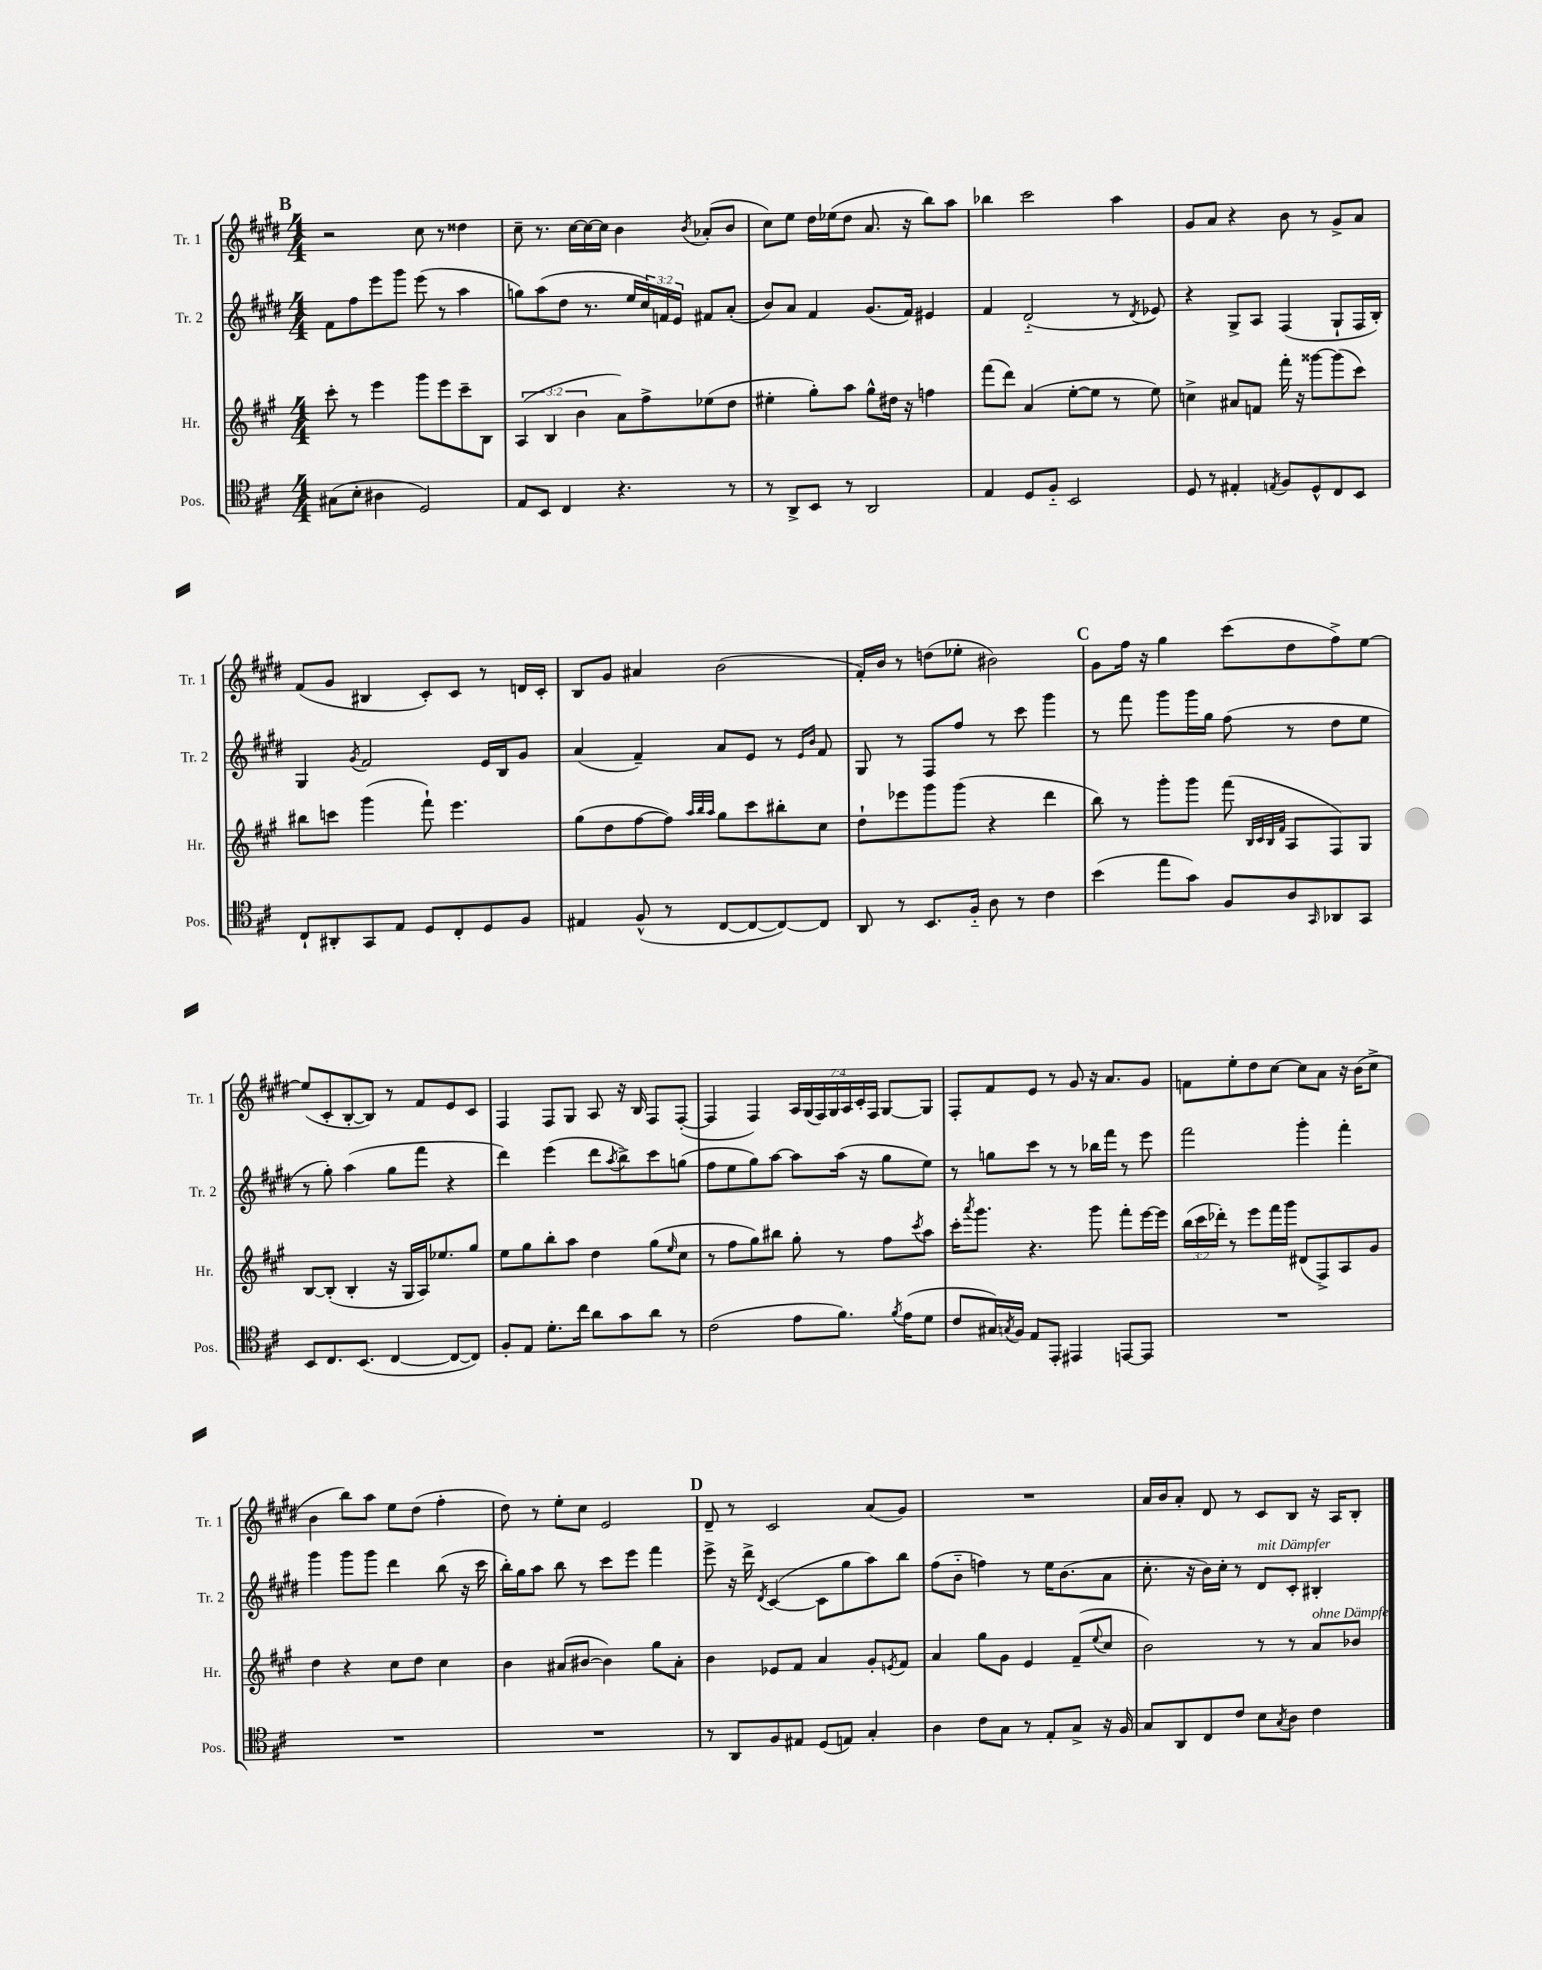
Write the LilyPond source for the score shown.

<<
\new StaffGroup <<
\new Staff = "s0" \with { instrumentName = "Tr. 1" shortInstrumentName = "Tr. 1" } {
    \clef treble \key e \major \numericTimeSignature \time 4/4 \override Staff.TupletNumber.text = #tuplet-number::calc-fraction-text
    \mark \markup { \bold "B" } r2 cis''8 r8 disis''4 |
    cis''8-- r8. cis''16~ cis''16~ cis''16 b'4 \acciaccatura { b'8 } aes'8-.( b'8 |
    cis''8) e''8 dis''16 ees''16( dis''8 a'8. r16 b''8) a''8 |
    bes''4 cis'''2 a''4 |
    gis'8 a'8 r4 b'8 r8 gis'8-> a'8 |
    fis'8( gis'8 bis4 cis'8-.) cis'8 r8 d'16 cis'16-. |
    b8 gis'8 ais'4 b'2( |
    fis'16-.) b'16 r8 d''8( ees''8-. bis'2) |
    \mark \markup { \bold "C" } gis'8 fis''16 r16 gis''4 cis'''8( dis''8 fis''8->) e''8~ |
    e''8( cis'8-. b8~-. b8) r8 fis'8 e'8 cis'8 |
    fis4 fis8 gis8 a8 r16 b16 fis8 fis8~-.( |
    fis4 fis4) \tuplet 7/4 { a16 gis16( fis16) gis16 a16 cis'16-. fis16 } gis8~ gis8 |
    fis8-. fis'8 e'8 r8 gis'8 r16 a'8. gis'8 |
    f'8 e''8-. dis''8 cis''8~ cis''8 a'8 r16 b'16( cis''8-> |
    b'4 b''8) a''8 e''8 dis''8( fis''4-. |
    dis''8) r8 e''8-. cis''8 e'2 |
    \mark \markup { \bold "D" } dis'8-- r8 cis'2 a'8( gis'8) |
    R1 |
    a'16 b'16 a'8-. dis'8 r8 cis'8 b8 r16 a16 b8-. \bar "|." |
}
\new Staff = "s1" \with { instrumentName = "Tr. 2" shortInstrumentName = "Tr. 2" } {
    \clef treble \key e \major \numericTimeSignature \time 4/4 \override Staff.TupletNumber.text = #tuplet-number::calc-fraction-text
    \mark \markup { \bold "B" } fis'8 fis''8 e'''8 gis'''8 e'''8( r8 a''4 |
    g''8) a''8( dis''8 r8. e''16 \tuplet 3/2 { cis''16) f'16 e'16 } fis'8 a'8-.( |
    b'8) a'8 fis'4 gis'8.( fis'16) eis'4 |
    fis'4 dis'2-_( r8 \acciaccatura { dis'8 } ees'8) |
    r4 gis8-> a8 fis4( gis8-! fis16 b16-.) |
    gis4 \acciaccatura { gis'8 } fis'2 e'16 b16 gis'8 |
    a'4( fis'4--) a'8 e'8 r8 \grace { e'16 b'16 } fis'8 |
    gis8 r8 fis8 fis''8 r8 cis'''8 gis'''4 |
    \mark \markup { \bold "C" } r8 fis'''8 gis'''8 gis'''16 gis''16 fis''8( r8 dis''8 e''8 |
    r8 gis''8-.) a''4( gis''8 fis'''8 r4 |
    dis'''4) e'''4( dis'''8 \acciaccatura { a''8 } b''8->) cis'''8 g''8( |
    fis''8 e''8 gis''8) a''8~ a''8 a''16( r16 gis''8 e''8) |
    r8 g''8 cis'''8 r8 r8 bes''16 fis'''16 r8 e'''8 |
    fis'''2 gis'''4-. fis'''4-. |
    gis'''4 gis'''8 gis'''8 dis'''4 b''8( r16 cis'''16 |
    b''16-.) gis''16 a''8 b''8 r8 cis'''8 e'''8 fis'''4 |
    \mark \markup { \bold "D" } e'''8-> r16 dis'''16-> \acciaccatura { dis'8 } cis'4~( cis'8 gis''8 a''8) b''8 |
    fis''8( b'8-_ f''4) r8 e''16 b'8.( a'8 |
    cis''8.-. r16 b'16) cis''16-. r8 dis'8^\markup { \italic "mit Dämpfer" } cis'8-. bis4-. \bar "|." |
}
\new Staff = "s2" \with { instrumentName = "Hr." shortInstrumentName = "Hr." } {
    \clef treble \key a \major \numericTimeSignature \time 4/4 \override Staff.TupletNumber.text = #tuplet-number::calc-fraction-text
    \mark \markup { \bold "B" } cis'''8-. r8 e'''4 gis'''8 e'''8 cis'''8-- b8 |
    \tuplet 3/2 { a4( b4 b'4 } a'8) fis''8-> ees''8( d''8 |
    eis''4-. gis''8-.) a''8 gis''8-^ dis''16 r16 f''4 |
    fis'''8( d'''8) a'4( e''8~-. e''8 r8 e''8) |
    c''4-> ais'8 f'8 fis'''16-. r16 gisis'''8~ gisis'''8( cis'''8) |
    bis''8 c'''8 gis'''4( fis'''8-!) e'''4. |
    gis''8( d''8 fis''8~ fis''8) \grace { a''32 b''32 a''32 } gis''8 cis'''8 bis''8-. cis''8 |
    d''8-! ees'''8 gis'''8 gis'''8( r4 d'''4 |
    \mark \markup { \bold "C" } b''8) r8 gis'''8-. gis'''8 fis'''8( \grace { b32 cis'32 b32 fis'32 } a8 fis8) gis8 |
    b8~ b8-.( b4-. r16 gis16 a16) ees''8. gis''8 |
    e''8 gis''8 b''8-. a''8 d''4 gis''8( \grace { e''16 } cis''8 |
    r8 fis''8 gis''8) bis''8 gis''8-. r8 fis''8 \acciaccatura { cis'''8 } a''8 |
    cis'''16-. \acciaccatura { a'''8 } gis'''8. r4. gis'''8 fis'''8-. e'''16~ e'''16 |
    \tuplet 3/2 { b''16( cis'''16 des'''16-.) } r8 e'''8 fis'''16 gis'''16 dis'8( fis8->) a8 gis'8 |
    d''4 r4 cis''8 d''8 cis''4 |
    b'4 ais'8( bis'8~ bis'4) gis''8 ais'8-. |
    \mark \markup { \bold "D" } b'4 ees'8 fis'8 a'4 gis'8-. \acciaccatura { e'8 } fis'8 |
    a'4 gis''8 gis'8 e'4 fis'8--( \appoggiatura { e''8 } cis''8 |
    b'2) r8 r8 a'8^\markup { \italic "ohne Dämpfer" } bes'8 \bar "|." |
}
\new Staff = "s3" \with { instrumentName = "Pos." shortInstrumentName = "Pos." } {
    \clef tenor \key d \major \numericTimeSignature \time 4/4
    \mark \markup { \bold "B" } gis8( b8-. ais4 d2) |
    e8 b,8 cis4 r4. r8 |
    r8 a,8-> b,8 r8 a,2 |
    e4 d8 fis8-_ b,2 |
    d8 r8 eis4-. \acciaccatura { e8 } fis8 d8-^ cis8 b,8 |
    cis8-! ais,8-. g,8 e8 d8 cis8-. d8 fis8 |
    eis4 fis8-^( r8 cis8~ cis8~ cis8~) cis8 |
    a,8 r8 b,8. fis16-_ a8 r8 cis'4 |
    \mark \markup { \bold "C" } b'4( e''8 g'8) fis8 a8 \grace { g,16 } aes,8 g,8 |
    b,8 cis8. b,8.( cis4~ cis8~ cis8) |
    fis8-. e8 d'8.-. cis''16 a'8 g'8 a'8 r8 |
    cis'2( e'8 fis'8.) \acciaccatura { fis'8 } e'16( d'8 |
    cis'8 gis16) \acciaccatura { g8 } fis16 e8 e,8-. eis,4 e,8~ e,8 |
    R1 |
    R1 |
    R1 |
    \mark \markup { \bold "D" } r8 a,8 fis8 eis8 d8( e8) g4-. |
    a4 cis'8 g8 r8 e8-. g8-> r16 fis16 |
    g8 a,8 cis8 cis'8 b8 \acciaccatura { g8 } a8 cis'4 \bar "|." |
}
>>
>>
\layout { \context { \Score \remove "Bar_number_engraver" } }
